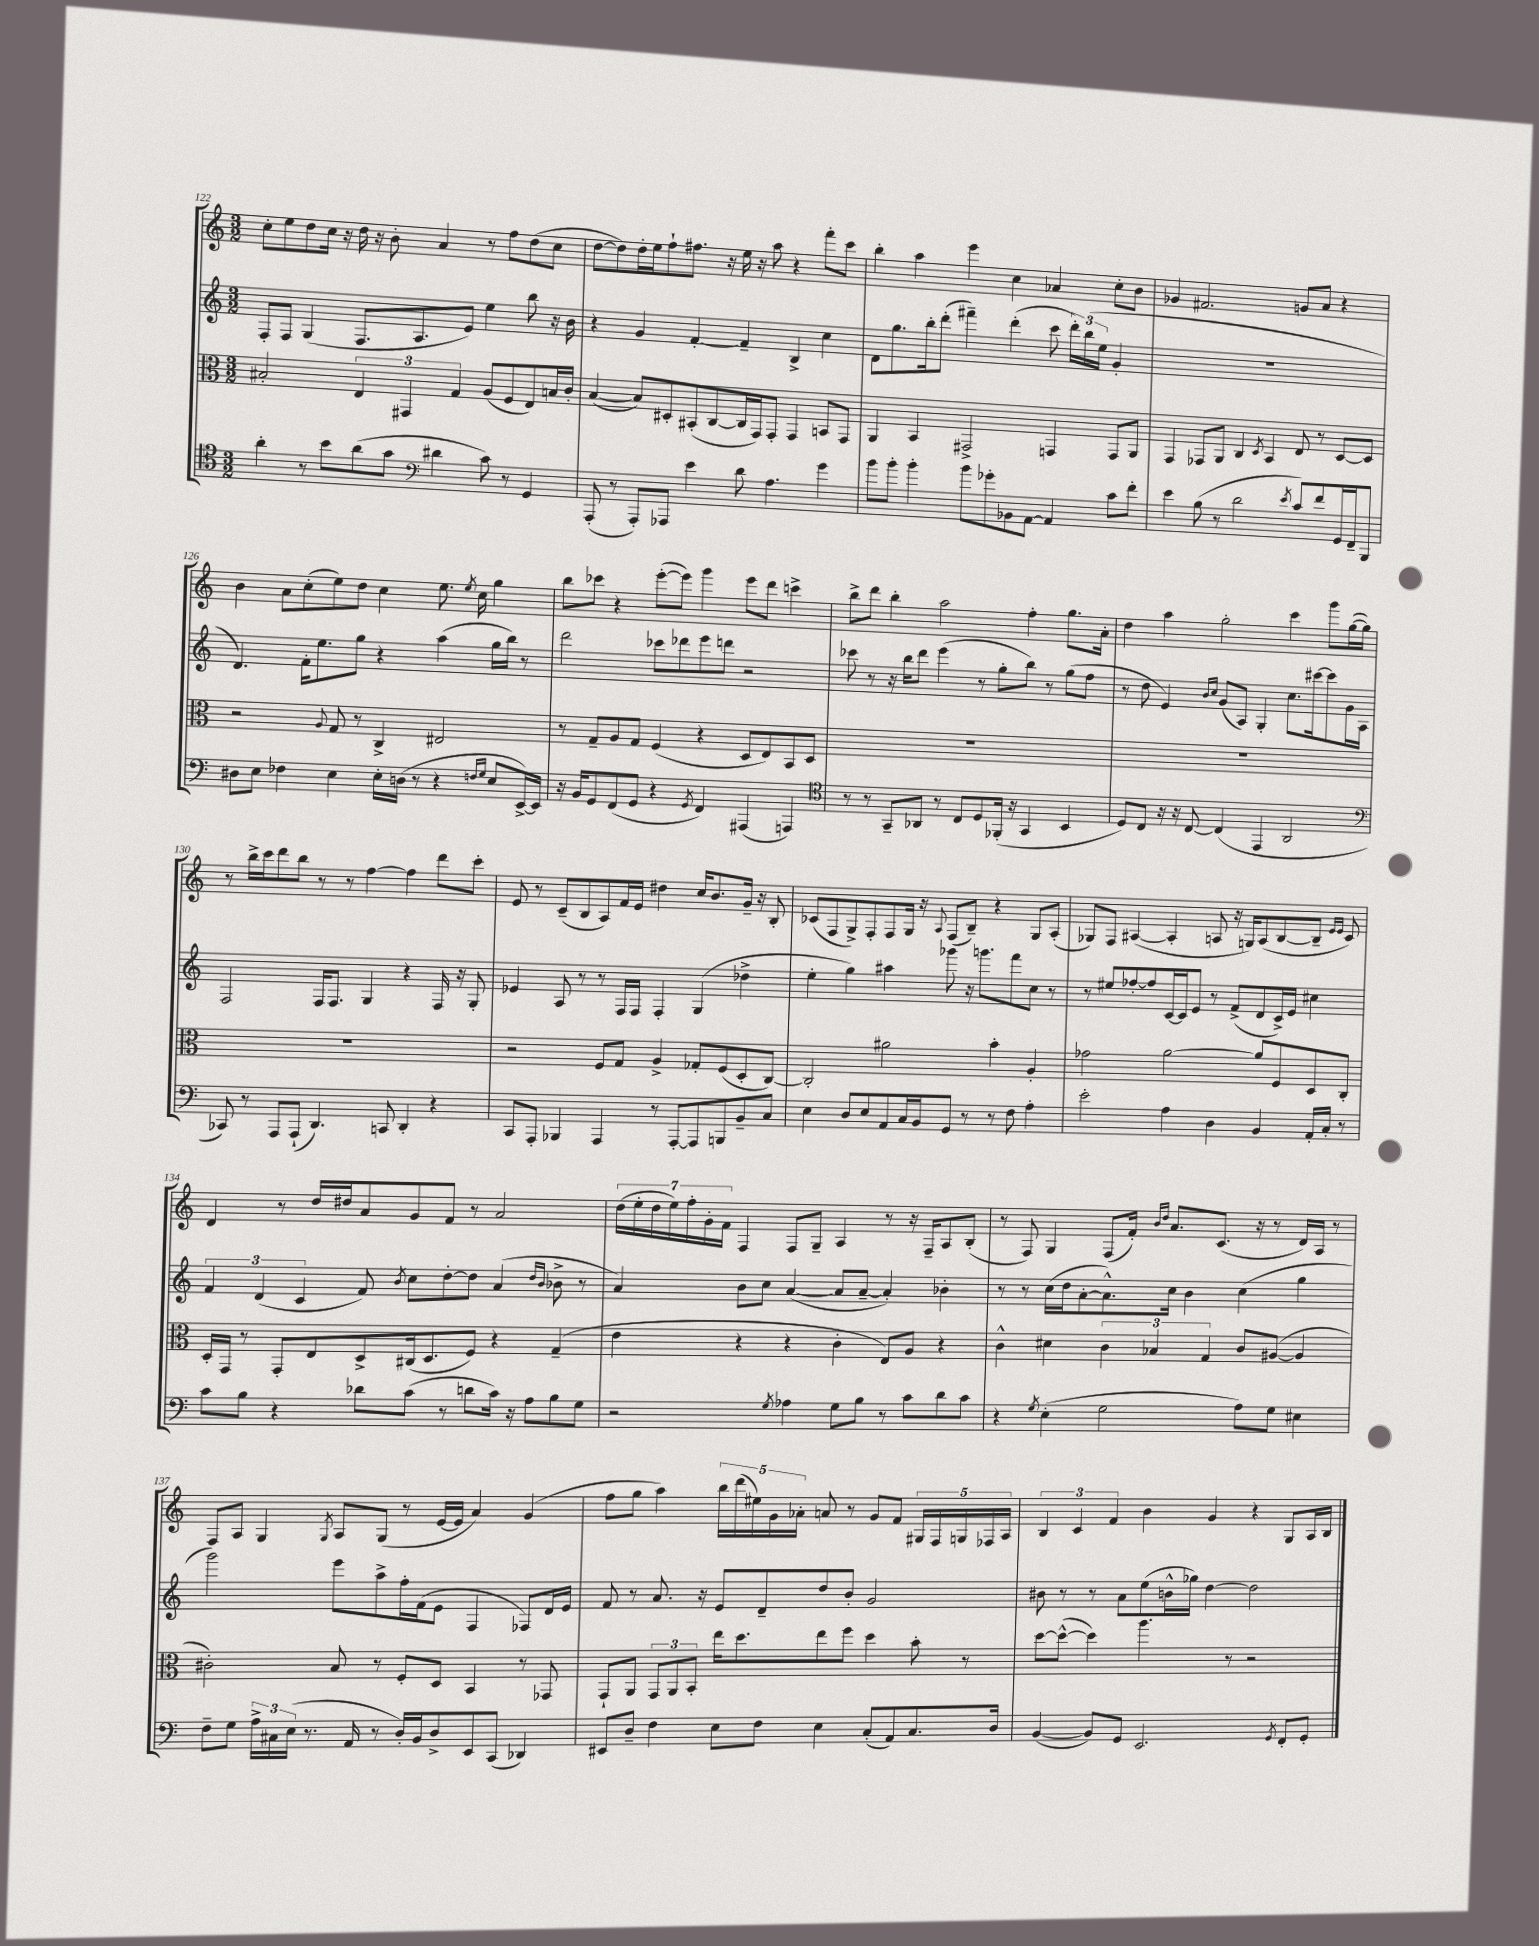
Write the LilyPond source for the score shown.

<<
\new StaffGroup <<
\new Staff = "s0" {
    \clef treble \key c \major \numericTimeSignature \time 3/2
    \autoBeamOff c''8[-. e''8 d''8 c''16] r16 d''16 r16 b'8-. a'4 r8 f''8[ d''8( c''8] |
    d''8[~ d''8) d''16-. e''16 f''8-! fis''8.] r16 e''16 r16 a''8 r4 f'''8[-. c'''8] |
    b''4-. a''4 e'''4 c''4 aes'4 c''8[-. b'8] |
    ges'4 fis'2. g'8[ a'8] r4 |
    b'4 a'8[ c''8-.( e''8) d''8] c''4 e''8. \acciaccatura { e''8 } c''16 g''4 |
    b''8[ ces'''8] r4 e'''8[~-.( e'''8]) g'''4 e'''8[ d'''8] c'''4-> |
    b''8[-> d'''8] b''4-. a''2 f''4-. g''8.[ a'16]-. |
    d''4 a''4 g''2-. c'''4 g'''8[ g''16~( g''16]) |
    r8 b''16[-> c'''16 d'''8 b''8] r8 r8 f''4~ f''4 d'''8[ c'''8]-. |
    e'8 r8 c'8[--( b8 a8) f'16 e'16] dis''4 c''16[ b'8. g'16]-- r16 b8-. |
    ces'8[( f8 g8->) f8-. f8 g16] r16 \appoggiatura { a8 } f8[( b8]--) r4 g8[ a8]-.( |
    ges8[) f8] ais4~( ais4-. a8 r16 g16[) a8( b8~ b8]-- \grace { e'16[ e'16] } c'8) |
    d'4 r8 d''16[ dis''16 a'8 g'8 f'8] r8 a'2 |
    \tuplet 7/4 { d''16[( e''16-. d''16 e''16) f''16-. g'16-. f'16] } f4 f8[ g8]-- a4 r8 r16 f16[-- a8 b8]-.( |
    r8 f8) g4 f8[( f'16]-.) \grace { b'16[ d''16] } a'8.[ c'8.]( r16 r8 d'16[) a16] r8 |
    f8[ a8] g4 \acciaccatura { g8 } a8[ g8]( r8 e'16[~ e'16] a'4) g'4( |
    f''8[ g''8] a''4) \tuplet 5/4 { b''16[ d'''16( eis''16) g'16 aes'16]-. } a'8 r8 g'8[ f'8] \tuplet 5/4 { gis16[ f16 g16 fes16 a16] } |
    \tuplet 3/2 { b4 c'4 f'4 } b'4 g'4 r4 g8[ a16 b16] \bar "|." |
}
\new Staff = "s1" {
    \clef treble \key c \major \numericTimeSignature \time 3/2
    \autoBeamOff f8[-. f8] g4( f8.[ a8. e'8]) e''4 b''8 r16 b'16 |
    r4 g'4 f'4~-. f'4-- b4-> c''4 |
    d'8[ g''8. b''16-. d'''8]-.( fis'''4--) d'''4-.( c'''8 \tuplet 3/2 { d'''16[-.) b''16( e''16] } g'4-. |
    R1. |
    d'4.) f'16[-. e''8. g''8] r4 a''4( g''16[ b''16]) r8 |
    d'''2 ces'''8[ des'''8 e'''8 d'''8] r2 |
    ces'''8 r8 r16 b''16[ d'''8] e'''4( r8 g''8[-. b''8]) r8 g''8[( f''8] |
    r8 d''8 e'4) \grace { b'16[ c''16] } g'8[( a8]) g4-. c''8.[ cis'''16~ cis'''8 g'16 a16] |
    f2 f16[ f8.] g4 r4 f16 r16 g8-. |
    ees'4 a8 r8 r8 f16[ f16] f4-. g4( des''4-> |
    e''4-. g''4) ais''4 ges'''8 r16 g'''8.[ f'''8 c''8] r8 |
    r8 eis''8[ fes''8~-. fes''8 c'16~ c'16 e'8] r8 f'8[->( d'8 c'16->) e'16] cis''4 |
    \tuplet 3/2 { f'4 d'4( c'4 } f'8) \acciaccatura { b'8 } c''8[ d''8~-. d''8] a'4( \grace { d''16[ b'16] } bes'8-> r8 |
    a'4) b'8[ c''8] a'4~( a'8[ a'8]~-- a'4-.) bes'4-. |
    r8 r8 c''16[( d''16 a'8~-. a'8.-^) c''16] b'4 c''4( g''4 |
    g'''2) e'''8[ a''8-> f''16-. f'16( e'8] f4 fes8[) d'16 e'16] |
    f'8 r8 a'8. r16 e'8[ d'8-- d''8 b'8]-. g'2 |
    bis'8 r8 r8 a'8[ e''8( b'16-^ ges''16]) d''4~ d''2 \bar "|." |
}
\new Staff = "s2" {
    \clef alto \key c \major \numericTimeSignature \time 3/2
    \autoBeamOff bis2-. \tuplet 3/2 { e4 gis,4 g4 } a8[( f8 e8) b16 c'16]-. |
    b4~( b8[) dis8-. bis,8-.( c8~ c16 g,16) g,8]-. g,4 b,8[ g,8] |
    a,4 b,4 gis,2-> g,4 g,8[ a,8] |
    g,4 ges,8[ a,8] c4 \acciaccatura { d8 } b,4 e8 r8 d8[~ d8] |
    r2 \appoggiatura { a8 } g8 r8 c4-> eis2 |
    r8 g8[-- a8 g8] f4( r4 d8[ e8) b,8 d8] |
    R1. |
    R1. |
    R1. |
    r2 f8[ g8] a4-> ges8[-. f8( d8-. c8]~) |
    c2-. ais'2 b'4-. a4-. |
    ges'2 a'2~ a'8[ f8 d8 c8]-. |
    d16[-. g,16] r8 g,8[-. e8 d8-> cis16( d8. f8]) r4 g4--( |
    e'4 r4 r4 c'4-. e8[) a8] r4 |
    c'4-^ dis'4 \tuplet 3/2 { c'4 bes4 g4 } c'8[ ais8]~( ais4 |
    cis'2-.) b8 r8 f8[-. d8] b,4 r8 ges,8 |
    g,8[-! a,8] \tuplet 3/2 { g,8[ a,8 b,8]-. } e''16[ d''8. e''8 f''8] d''4 b'8-. r8 |
    d''8[~ d''8]~-^( d''4) a''4. r8 r2 \bar "|." |
}
\new Staff = "s3" {
    \clef tenor \key c \major \numericTimeSignature \time 3/2
    \autoBeamOff a'4-. r8 b'8[ a'8( g'8] \clef bass dis'4 c'8) r8 g,4 |
    a,,8-.( r8 a,,8[-.) aes,,8] e'4 d'8 a4. g'4 |
    b'8[ b'8]-. b'4-. b'8[ ges'8-. bes,8 a,8]~ a,4 c'8[ f'8]-. |
    e'4 b8( r8 d'2 \acciaccatura { e'8 } c'8[) f'8 g,16 f,16-- b,,8] |
    dis8[ e8] fes4 e4 e16[-. d16]( r8 r4 \grace { f16[ g16] } e8[ e,16~->) e,16] |
    r16 b,16[ g,8 f,8( g,8] r4 \acciaccatura { g,8 } f,4) ais,,4( a,,4) |
    \clef tenor r8 r8 g,8[-- aes,8] r8 c8[ d8 fes,16]-.( r16 g,4 b,4 |
    d8[) c8] r16 r16 c8~ c4( e,4 a,2 |
    \clef bass ces,8) r8 a,,8[ a,,8]-!( d,4.) c,8 d,4-. r4 |
    c,8[ a,,8]-. bes,,4 a,,4 r8 a,,8[~-. a,,8 b,,8 b,8-- c8] |
    e4 d8[ e8 a,8 c16 b,16 g,8] r8 r8 f8 a4-. |
    e'2-. a4 d4 b,4 a,16[-. c16]-. r8 |
    c'8[ b8] r4 des'8[ c'8]( r8 d'8[ c'16]) r16 a8[ b8 g8] |
    r2 \acciaccatura { g8 } aes4 g8[ b8] r8 c'8[ d'8 c'8] |
    r4 \acciaccatura { g8 } e4-.( g2 a8[) g8] eis4 |
    f8[-- g8] \tuplet 3/2 { a16[-> cis16 e16]( } r8. a,16 r8 d16[-.) b,16 d8-> e,8 c,8]( des,4) |
    eis,8[ d8]-- f4 e8[ f8] e4 c8[-.( a,8) c8. d16] |
    b,4~( b,8[) g,8] e,2. \acciaccatura { g,8 } f,8[-. g,8]-. \bar "|." |
}
>>
>>
\layout { \context { \Score currentBarNumber = #122 } }
